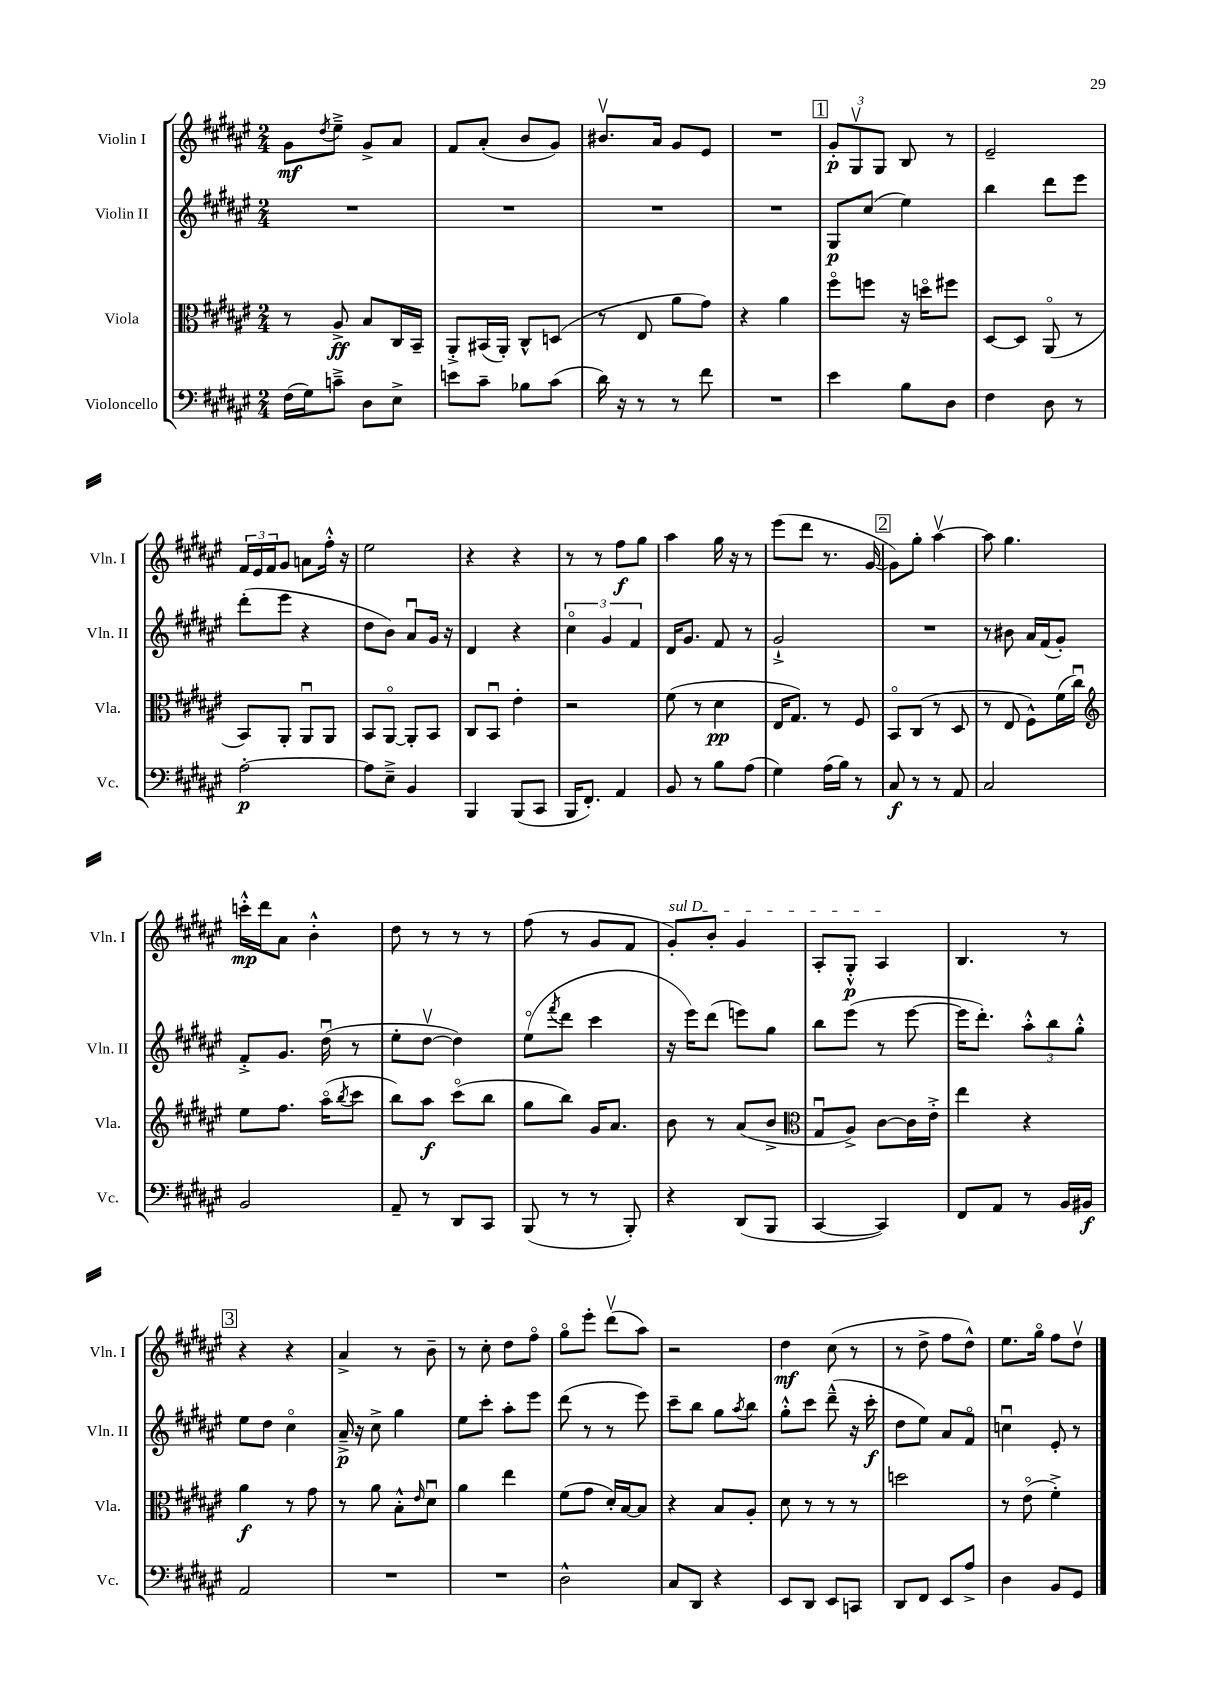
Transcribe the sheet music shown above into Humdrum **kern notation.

**kern	**kern	**kern	**kern
*staff4	*staff3	*staff2	*staff1
*clefF4	*clefC3	*clefG2	*clefG2
*k[f#c#g#d#a#e#]	*k[f#c#g#d#a#e#]	*k[f#c#g#d#a#e#]	*k[f#c#g#d#a#e#]
*M2/4	*M2/4	*M2/4	*M2/4
(16F#\LL	8r	2r	8g#\L
16G#\J)	.	.	.
.	.	.	8qdd#/
8c~^\J	8A#^/	.	8ee#~^\J
8D#\L	8B/L	.	8g#^/L
8E#^\J	16C#/L	.	8a#/J
.	16BB~/JJ	.	.
=	=	=	=
8e\L	8AA#'^/L	2r	8f#/L
8c#~\J	(16BB#/L	.	(8a#'/J
.	16AA#'/JJ)	.	.
8B-\L	8C#^^/L	.	8b/L
(8c#\J	(8D/J	.	8g#/J)
=	=	=	=
16d#\)	8r	2r	8.b#v/L
16r	.	.	.
8r	8E#/	.	.
.	.	.	16a#/Jk
8r	8a#\L	.	8g#/L
8f#\	8g#\J)	.	8e#/J
=	=	=	=
2r	4r	2r	2r
.	4a#\	.	.
=	=	=	=
4e#\	8ff#o\L	8G#/L	12g#'/L
.	.	.	12G#v/
.	8ff\J	(8cc#/J	.
.	.	.	12G#/J
8B\L	16r	4ee#\)	8B/
.	16ddo\LK	.	.
8D#\J	8ff#\J	.	8r
=	=	=	=
4F#\	[8D#/L	4bb\	2e#~/
.	8D#/]J	.	.
8D#\	(8AA#o/	8ddd#\L	.
8r	8r	8eee#\J	.
=	=	=	=
[2A#'\	8BB/L)	(8ddd#'\L	24f#/LL
.	.	.	24e#/
.	.	.	24f#/J
.	8AA#'/J	8eee#\J	8g#/J
.	8AA#u/L	4r	8a\L
.	8AA#/J	.	16ff#'^^\Jk
.	.	.	16r
=	=	=	=
8A#\]L	8BB/L	8dd#\L	2ee#\
8E#~^\J	[8AA#o/J	8b\J)	.
4BB/	8AA#'/]L	8a#u/L	.
.	8BB/J	16g#/Jk	.
.	.	16r	.
=	=	=	=
4BBB/	8C#/L	4d#/	4r
.	8BBu/J	.	.
(8BBB/L	4e#'\	4r	4r
8CC#/J	.	.	.
=	=	=	=
16BBB/LK	2r	6cc#o\	8r
8.FF#'/J)	.	.	.
.	.	.	8r
.	.	6g#/	.
4AA#/	.	.	8ff#\L
.	.	6f#/	.
.	.	.	8gg#\J
=	=	=	=
8BB/	(8f#\	16d#/LK	4aa#\
.	.	8.g#/J	.
8r	8r	.	.
8B\L	4d#\	8f#/	16gg#\
.	.	.	16r
(8A#\J	.	8r	8r
=	=	=	=
4G#\)	16E#/LK	2g#`^/	(8eee#\L
.	8.G#/J)	.	.
.	.	.	8ddd#\J
(16A#\LL	8r	.	8.r
16B\JJ)	.	.	.
8r	8F#/	.	.
.	.	.	[16g#/
=	=	=	=
8C#/	8BBo/L	2r	8g#\]L)
8r	(8C#/J	.	8gg#'\J
8r	8r	.	[4aa#v\
8AA#/	8D#/	.	.
=	=	=	=
2C#/	8r	8r	8aa#\]
.	8E#/	8b#\	4.gg#\
.	8F#^^\L)	16a#/LL	.
.	.	(16f#/J	.
.	(16f#\L	8g#'/J)	.
.	16cc#u\JJ)	.	.
=	=	=	=
*	*clefG2	*	*
2BB/	8ee#\L	8f#'^/L	16ccc'^^\LL
.	.	.	16ddd#\J
.	8.ff#\J	8.g#/J	8a#\J
.	.	.	4b'^^\
.	(16aa#o\LK	(16dd#u\	.
.	8qbb/	.	.
.	8ccc#\J	8r	.
=	=	=	=
8AA#~/	8bb\L)	8ee#'\L	8dd#\
8r	8aa#\J	[8dd#v\J	8r
8DD#/L	(8ccc#o\L	4dd#\])	8r
8CC#/J	8bb\J	.	8r
=	=	=	=
(8BBB/	8gg#\L	(8ee#o\L	(8ff#\
.	.	8qfff#/	.
8r	8bb\J)	8ddd#\J	8r
8r	16g#/LK	4ccc#\	8g#/L
.	8.a#/J	.	.
8BBB'/)	.	.	8f#/J
=	=	=	=
4r	8b\	16r	8g#'/L)
.	.	16eee#\LK)	.
.	8r	(8ddd#\J	8b'/J
(8DD#/L	(8a#/L	8eee\L)	4g#/
8BBB/J	8b^/J	8gg#\J	.
=	=	=	=
*	*clefC3	*	*
[4CC#/	8G#u/L	8bb\L	8A#'/L
.	8A#^/J)	(8eee#\J	8G#'^^/J
4CC#/])	[8c#\L	8r	4A#/
.	16c#\]L	[8eee#\	.
.	16e#'^\JJ	.	.
=	=	=	=
8FF#/L	4ee#\	16eee#\]LK	4.B/
.	.	8.ddd#'\J)	.
8AA#/J	.	.	.
8r	4r	12aa#'^^\L	.
.	.	12bb\	.
16BB/LL	.	.	8r
.	.	12gg#'^^\J	.
16BB#/JJ	.	.	.
=	=	=	=
2AA#/	4a#\	8ee#\L	4r
.	.	8dd#\J	.
.	8r	4cc#o\	4r
.	8g#\	.	.
=	=	=	=
2r	8r	16a#~^/	4a#^/
.	.	16r	.
.	8a#\	8cc#^\	.
.	8B'^^\L	4gg#\	8r
.	16qqe#/	.	.
.	8d#u\J	.	8b~\
=	=	=	=
2r	4a#\	8ee#\L	8r
.	.	8ccc#'\J	8cc#'\
.	4ee#\	8aa#'\L	8dd#\L
.	.	8eee#\J	8ff#o\J
=	=	=	=
2D#^^\	(8f#\L	(8ddd#\	8gg#o\L
.	8g#\J	8r	8eee#'\J
.	16d#'/LL)	8r	(8ddd#v\L
.	[16B/J	.	.
.	8B/]J	8eee#\)	8aa#\J)
=	=	=	=
8C#/L	4r	8ccc#~\L	2r
8DD#/J	.	8bb\J	.
4r	8B/L	8gg#\L	.
.	.	8qaa#/	.
.	8A#'/J	8bb\J	.
=	=	=	=
8EE#/L	8d#\	8gg#'^^\L	4dd#\
8DD#/J	8r	8ccc#\J	.
8EE#/L	8r	(8ddd#~^^\	(8cc#\
8CC/J	8r	16r	8r
.	.	16ccc#'\	.
=	=	=	=
8DD#/L	2dd\	8dd#\L	8r
8FF#/J	.	8ee#\J)	8dd#^\
8EE#/L	.	8a#/L	8ff#\L
8A#^/J	.	8f#o/J	8dd#^^\J)
=	=	=	=
4D#\	8r	4ccu\	8.ee#\L
.	(8e#o\	.	.
.	.	.	16gg#o\Jk
8BB/L	4f#'^\)	8e#'/	8ff#\L
8GG#/J	.	8r	8dd#v\J
==	==	==	==
*-	*-	*-	*-
